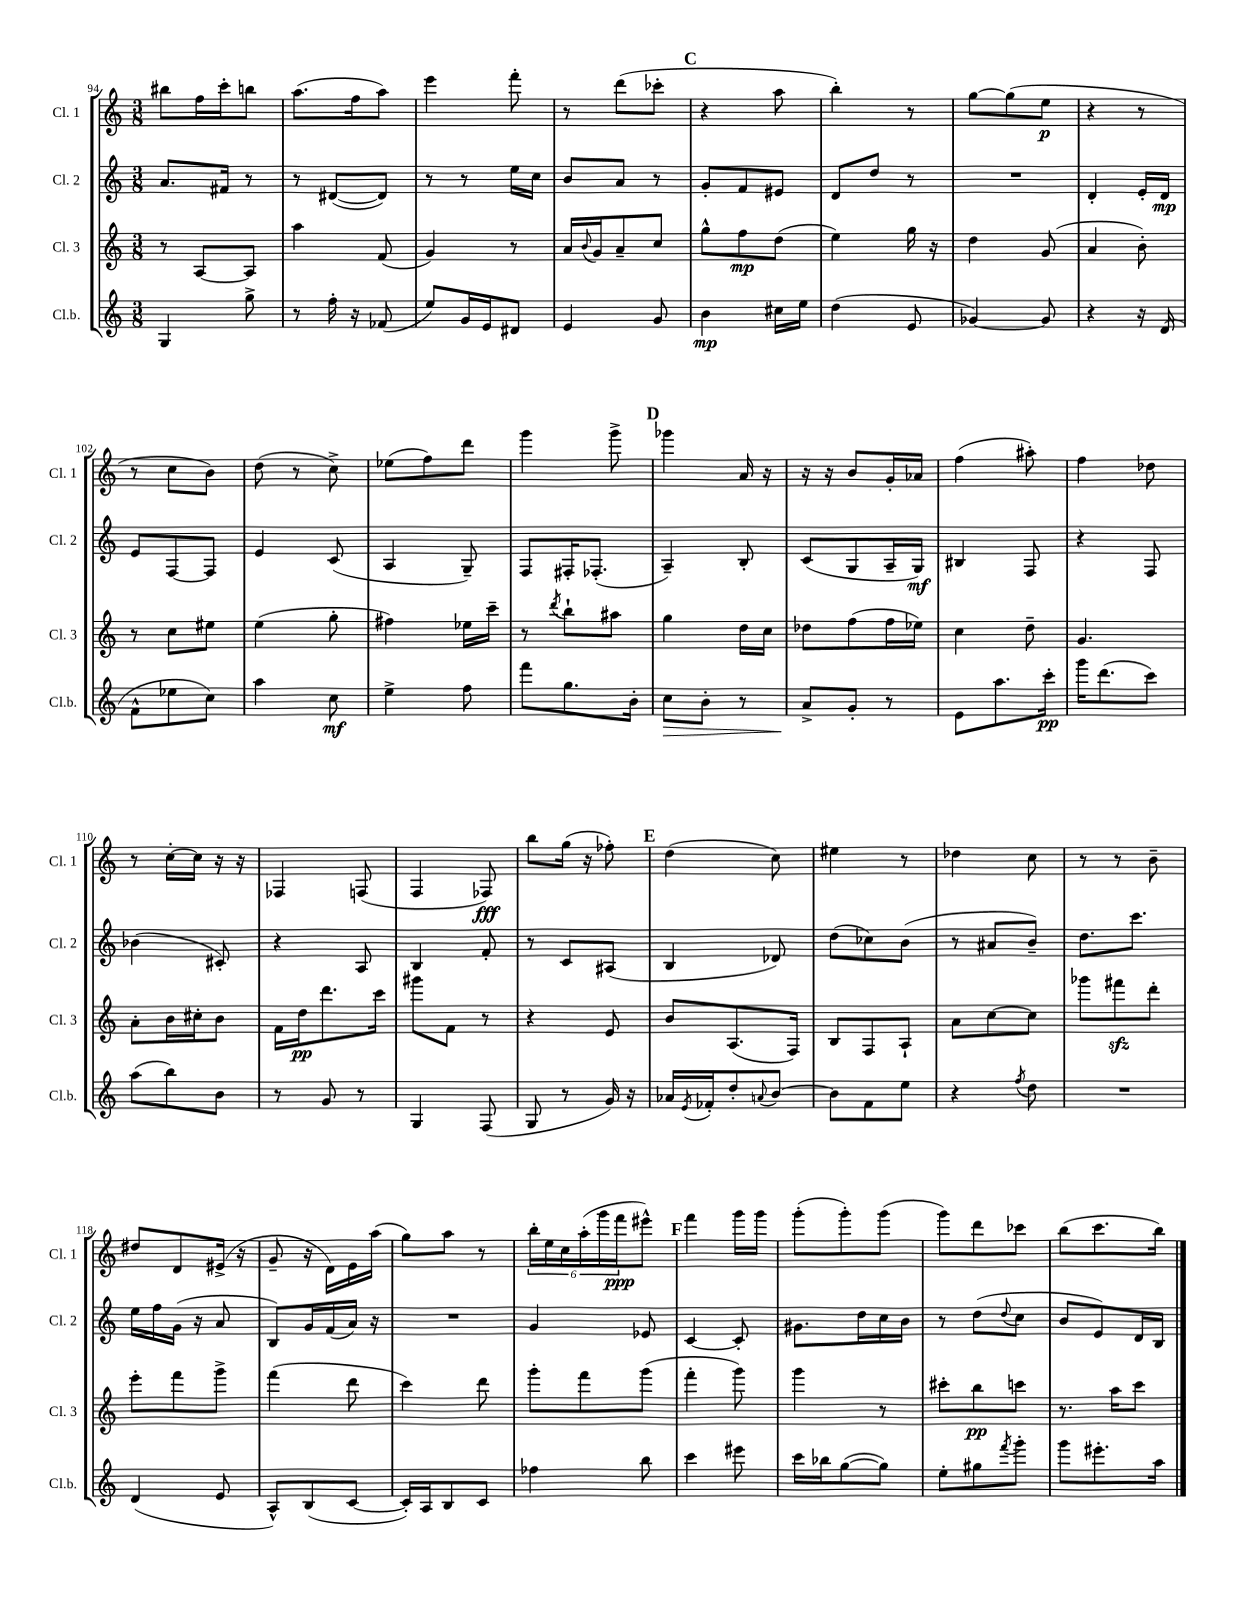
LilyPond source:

<<
\new StaffGroup <<
\new Staff = "s0" \with { instrumentName = "Cl. 1" shortInstrumentName = "Cl. 1" } {
    \clef treble \key c \major \numericTimeSignature \time 3/8
    bis''8 f''16 c'''16-. b''8 |
    a''8.( f''16 a''8) |
    e'''4 f'''8-. |
    r8 d'''8( ces'''8-. |
    \mark \markup { \bold "C" } r4 a''8 |
    b''4-.) r8 |
    g''8~ g''8( e''8\p |
    r4 r8 |
    r8 c''8 b'8) |
    d''8( r8 c''8->) |
    ees''8( f''8) d'''8 |
    g'''4 g'''8-> |
    \mark \markup { \bold "D" } ges'''4 a'16 r16 |
    r16 r16 b'8 g'16-. aes'16 |
    f''4( ais''8-.) |
    f''4 des''8 |
    r8 c''16~-. c''16 r16 r16 |
    fes4 f8( |
    f4 fes8\fff) |
    b''8 g''16( r16 fes''8-.) |
    \mark \markup { \bold "E" } d''4( c''8) |
    eis''4 r8 |
    des''4 c''8 |
    r8 r8 b'8-- |
    dis''8 d'8 eis'16->( r16 |
    g'8-- r16 d'16) e'16 a''16( |
    g''8) a''8 r8 |
    \tuplet 6/4 { b''16-. e''16 c''16 a''16-.( g'''16 f'''16\ppp } eis'''8-^) |
    \mark \markup { \bold "F" } f'''4 g'''16 g'''16 |
    g'''8-.( g'''8-.) g'''8( |
    g'''8) d'''8 ces'''8 |
    b''8( c'''8. b''16) \bar "|." |
}
\new Staff = "s1" \with { instrumentName = "Cl. 2" shortInstrumentName = "Cl. 2" } {
    \clef treble \key c \major \numericTimeSignature \time 3/8
    a'8. fis'16 r8 |
    r8 dis'8~( dis'8) |
    r8 r8 e''16 c''16 |
    b'8 a'8 r8 |
    \mark \markup { \bold "C" } g'8-. f'8 eis'8 |
    d'8 d''8 r8 |
    R4. |
    d'4-. e'16-. d'16\mp |
    e'8 f8~ f8 |
    e'4 c'8( |
    a4 g8--) |
    f8 fis16-. fes8.-.( |
    \mark \markup { \bold "D" } a4--) b8-. |
    c'8( g8 a16-- g16\mf) |
    bis4 f8 |
    r4 f8 |
    bes'4( cis'8-.) |
    r4 a8 |
    b4 f'8-. |
    r8 c'8 ais8( |
    \mark \markup { \bold "E" } b4 des'8) |
    d''8( ces''8) b'8( |
    r8 ais'8 b'8--) |
    d''8. c'''8. |
    e''16 f''16 g'16( r16 a'8 |
    b8) g'16 f'16( a'16) r16 |
    R4. |
    g'4 ees'8 |
    \mark \markup { \bold "F" } c'4~ c'8-. |
    gis'8. d''16 c''16 b'16 |
    r8 d''8( \appoggiatura { d''8 } c''8 |
    b'8 e'8) d'16 b16 \bar "|." |
}
\new Staff = "s2" \with { instrumentName = "Cl. 3" shortInstrumentName = "Cl. 3" } {
    \clef treble \key c \major \numericTimeSignature \time 3/8
    r8 a8~ a8 |
    a''4 f'8( |
    g'4) r8 |
    a'16 \appoggiatura { b'8 } g'16 a'8-- c''8 |
    \mark \markup { \bold "C" } g''8-^ f''8\mp d''8( |
    e''4) g''16 r16 |
    d''4 g'8( |
    a'4 b'8-.) |
    r8 c''8 eis''8 |
    e''4( g''8-. |
    fis''4) ees''16 c'''16-- |
    r8 \acciaccatura { d'''8 } b''8-! ais''8 |
    \mark \markup { \bold "D" } g''4 d''16 c''16 |
    des''8 f''8( f''16 ees''16) |
    c''4 d''8-- |
    g'4. |
    a'8-. b'16 cis''16-. b'8 |
    f'16 d''16\pp d'''8. c'''16 |
    gis'''8 f'8 r8 |
    r4 e'8 |
    \mark \markup { \bold "E" } b'8 a8.( f16) |
    b8 f8 a8-! |
    a'8 c''8~ c''8 |
    ges'''8 fis'''8\sfz d'''8-. |
    e'''8-. f'''8 g'''8-> |
    f'''4( d'''8 |
    c'''4) d'''8 |
    g'''8-. f'''8 g'''8( |
    \mark \markup { \bold "F" } f'''4-. g'''8) |
    g'''4 r8 |
    cis'''8-. b''8\pp c'''8 |
    r8. a''16 c'''8 \bar "|." |
}
\new Staff = "s3" \with { instrumentName = "Cl.b." shortInstrumentName = "Cl.b." } {
    \clef treble \key c \major \numericTimeSignature \time 3/8
    g4 g''8-> |
    r8 f''16-. r16 fes'8( |
    e''8) g'16 e'16 dis'8 |
    e'4 g'8 |
    \mark \markup { \bold "C" } b'4\mp cis''16 e''16 |
    d''4( e'8 |
    ges'4~) ges'8 |
    r4 r16 d'16( |
    f'8-^ ees''8 c''8) |
    a''4 c''8\mf |
    e''4-> f''8 |
    f'''8 g''8. b'16-. |
    \mark \markup { \bold "D" } c''8\> b'8-. r8 |
    a'8->\! g'8-. r8 |
    e'8 a''8. c'''16-.\pp |
    g'''16 d'''8.( c'''8) |
    a''8( b''8) b'8 |
    r8 g'8 r8 |
    g4 f8( |
    g8 r8 g'16) r16 |
    \mark \markup { \bold "E" } aes'16 \acciaccatura { e'8 } fes'16-. d''8-. \appoggiatura { a'8 } b'8~ |
    b'8 f'8 e''8 |
    r4 \acciaccatura { f''8 } d''8 |
    R4. |
    d'4( e'8 |
    a8-^) b8( c'8~ |
    c'16-.) a16 b8 c'8 |
    fes''4 b''8 |
    \mark \markup { \bold "F" } c'''4 eis'''8 |
    c'''16 bes''16 g''8~( g''8) |
    e''8-. gis''8 \acciaccatura { f'''8 } g'''8-. |
    g'''8 eis'''8.-. a''16 \bar "|." |
}
>>
>>
\layout { \context { \Score currentBarNumber = #94 } }
